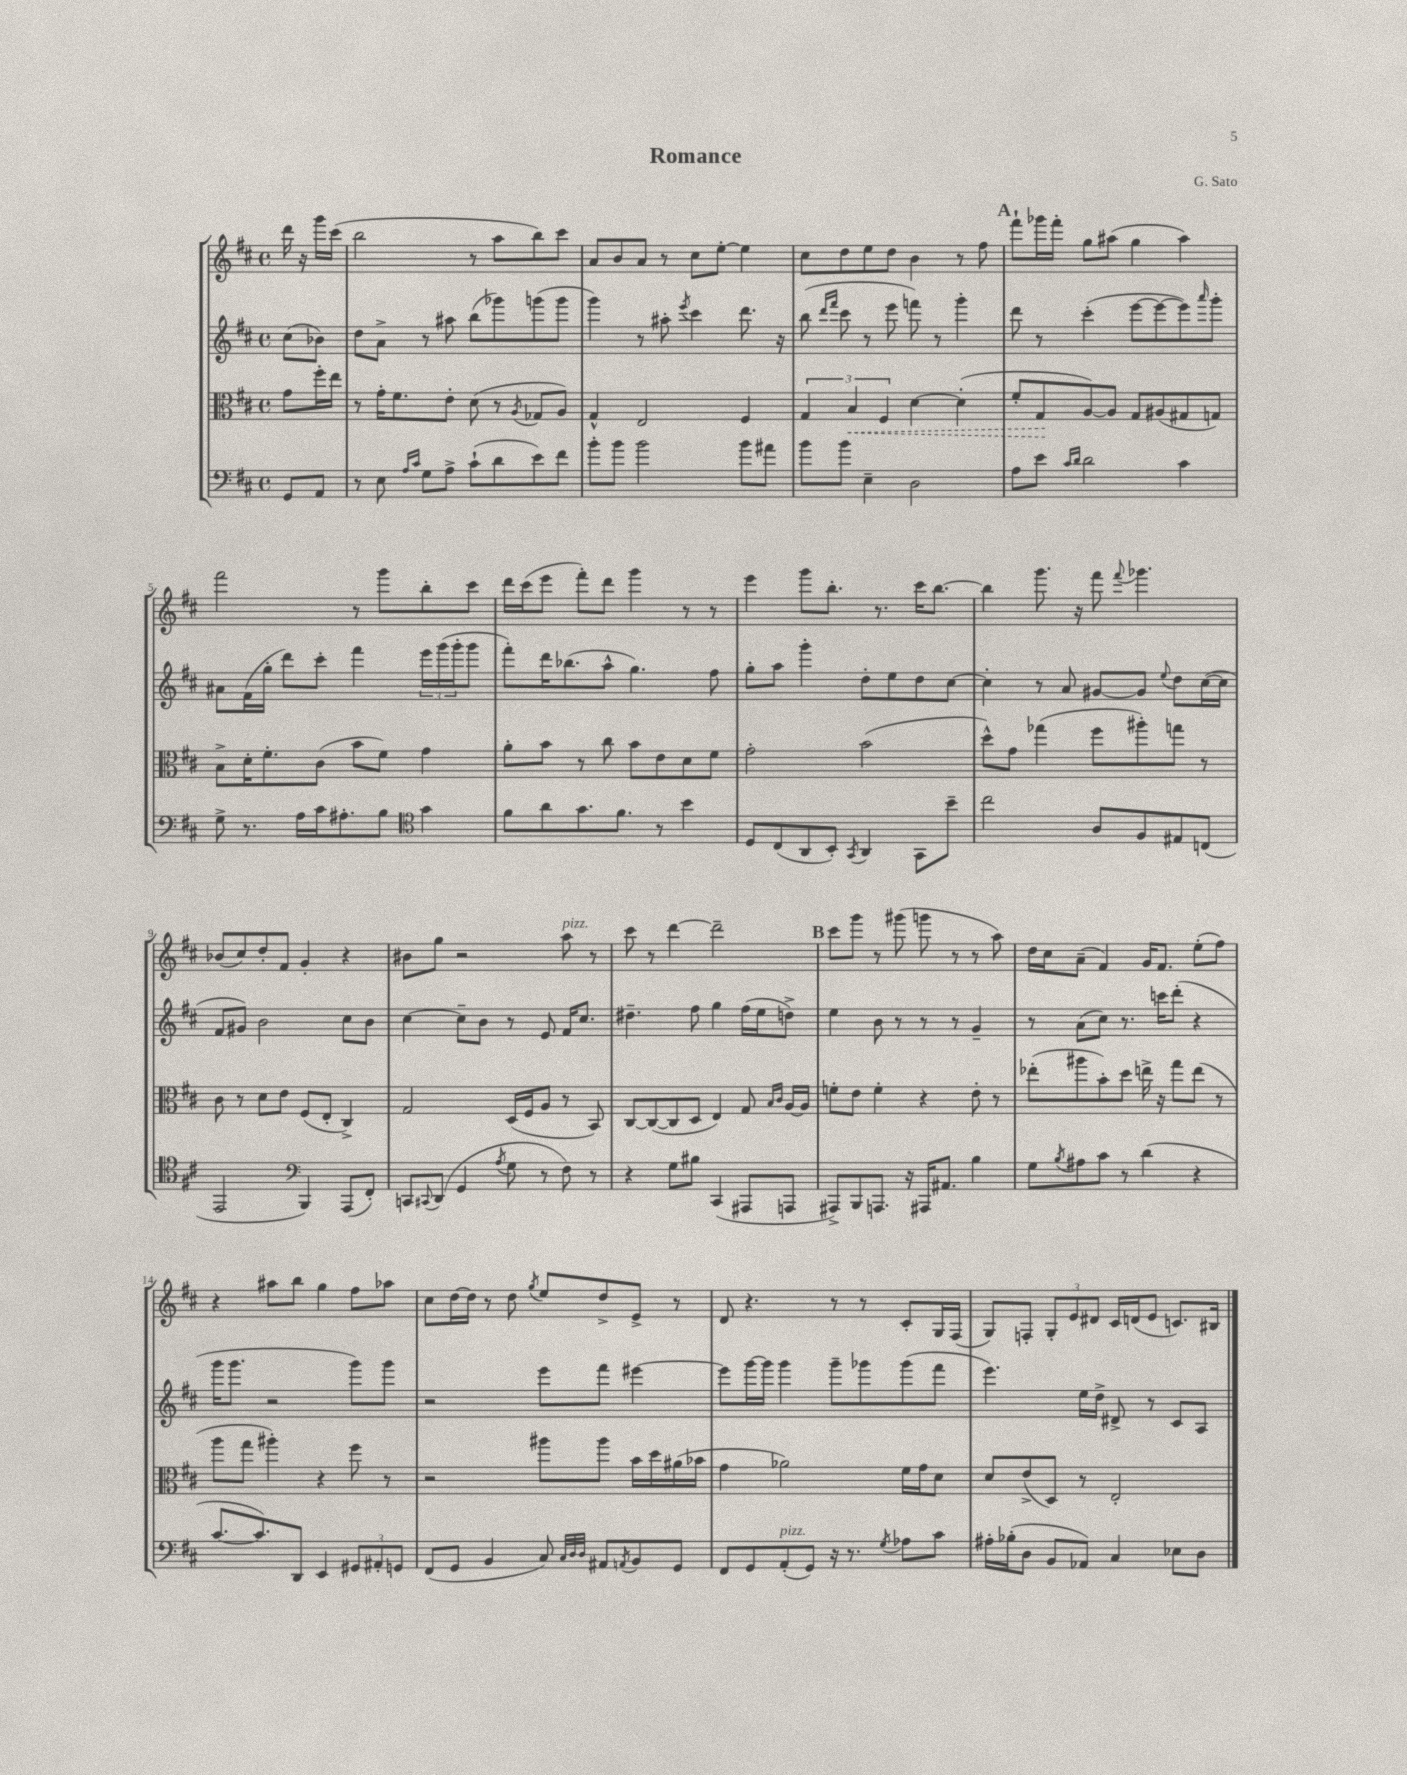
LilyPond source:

\header { title = "Romance" composer = "G. Sato" }
<<
\new StaffGroup <<
\new Staff = "s0" {
    \clef treble \key d \major \defaultTimeSignature \time 4/4 \partial 4
    d'''16 r16 g'''16 cis'''16( |
    b''2 r8 a''8 b''8) cis'''8 |
    a'8 b'8 a'8 r8 cis''8 e''8~-. e''4 |
    cis''8 d''8 e''8 d''8 b'4 r8 fis''8 |
    \mark \markup { \bold "A" } fis'''8-! ges'''16 fis'''16-. g''8 ais''8( g''4 ais''4) |
    fis'''2 r8 g'''8 b''8-. cis'''8 |
    d'''16 cis'''16( e'''8 fis'''8-.) d'''8 g'''4 r8 r8 |
    e'''4 g'''8 b''8.-. r8. cis'''16 b''8.~ |
    b''4 g'''8. r16 fis'''8 \appoggiatura { fis'''8 } ges'''4. |
    bes'8( cis''8) d''8-. fis'8 g'4-. r4 |
    bis'8 g''8 r2 a''8^\markup { \italic "pizz." } r8 |
    cis'''8 r8 d'''4~ d'''2-- |
    \mark \markup { \bold "B" } cis'''8 g'''8 r8 gis'''8( g'''8 r8 r8 a''8) |
    d''16 cis''16 a'8--( fis'4) g'16 fis'8. e''8-.( fis''8) |
    r4 ais''8 b''8 g''4 fis''8 aes''8 |
    cis''8 d''16~ d''16 r8 d''8 \acciaccatura { g''8 } e''8 d''8-> e'8-> r8 |
    d'8 r4. r8 r8 cis'8-. g16 fis16( |
    g8) f8-. \tuplet 3/2 { g8-. e'8 dis'8 } cis'16 d'16( e'8 c'8.) bis16 \bar "|." |
}
\new Staff = "s1" {
    \clef treble \key d \major \defaultTimeSignature \time 4/4 \partial 4
    cis''8( bes'8) |
    d''8 a'8-> r8 ais''8 b''8( ges'''8) g'''8( g'''8 |
    g'''4) r8 ais''8-. \acciaccatura { e'''8 } cis'''4 d'''8. r16 |
    b''8( \grace { d'''16 fis'''16 } cis'''8 r8 e'''8 f'''8) r8 g'''4-. |
    \mark \markup { \bold "A" } d'''8 r8 cis'''4-.( e'''8~ e'''8~ e'''8) \grace { a'''16 } g'''8-. |
    ais'8 fis'16( g''16-. d'''8) cis'''8-. fis'''4 \tuplet 3/2 { e'''16 g'''16( g'''16-. } g'''8 |
    fis'''8-.) d'''16 bes''8.( a''8-^ g''4.) fis''8 |
    g''8-. a''8 g'''4-. d''8-. e''8 d''8 cis''8~ |
    cis''4-. r8 a'8 gis'8~ gis'8 \appoggiatura { e''8 } d''8 cis''16~( cis''16 |
    fis'8 gis'8) b'2 cis''8 b'8 |
    cis''4~ cis''8-- b'8 r8 e'8 fis'16 cis''8. |
    dis''4.-- fis''8 g''4 fis''16( e''16 d''8->) |
    \mark \markup { \bold "B" } e''4 b'8 r8 r8 r8 g'4-- |
    r8 a'8( cis''8) r8. c'''16 d'''8-.( r4 |
    g'''16 g'''8. r2 g'''8) g'''8 |
    r2 e'''8 fis'''8 eis'''4~ |
    eis'''8 g'''16~ g'''16 g'''4 g'''8-- ges'''8 ges'''8( fis'''8 |
    e'''4.) e''16 d''16-> dis'8-> r8 cis'8 a8 \bar "|." |
}
\new Staff = "s2" {
    \clef alto \key d \major \defaultTimeSignature \time 4/4 \partial 4
    g'8 fis''16-. e''16 |
    r8 g'16-. fis'8. e'8-. d'8( r8 \acciaccatura { a8 } ges8 a8) |
    g4-^ e2 fis4 |
    \tuplet 3/2 { g4 \once \override Hairpin.style = #'dashed-line b4\< fis4 } d'4~ d'4-.( |
    \mark \markup { \bold "A" } fis'8-. g8\! a8~) a8 g8 ais8( gis8 g8) |
    b8-> d'16-. fis'8.-. cis'8( b'8 fis'8) g'4 |
    a'8-. b'8 r8 cis''8 b'8 e'8 d'8 fis'8 |
    g'2-. b'2( |
    d''8-^) g'8 ges''4( fis''8 ais''8-.) g''8 r8 |
    cis'8 r8 d'8 e'8 fis8( e8-. cis4->) |
    g2 d16( fis16 a8 r8 b,8) |
    cis8~ cis8~( cis8 d8 e4) g8 \grace { b16 cis'16 } a16~ a16 |
    \mark \markup { \bold "B" } f'8-. e'8 f'4-. r4 e'8-. r8 |
    ees''8-.( ais''8 b'8-.) d''8 e''16-> r16 g''8 e''8( r8 |
    a''8 g''8 ais''4-.) r4 fis''8 r8 |
    r2 ais''8 ais''8 b'16 d''16 ais'16( bes'16 |
    g'4 aes'2) fis'16 g'16 d'8 |
    d'8 e'8->( d8) r8 e2-. \bar "|." |
}
\new Staff = "s3" {
    \clef bass \key d \major \defaultTimeSignature \time 4/4 \partial 4
    g,8 a,8 |
    r8 e8 \grace { a16 cis'16 } g8 a8-> cis'8-!( d'8 e'8) fis'8 |
    b'8-. b'8 b'2 b'8 ais'8 |
    b'8 b'8 e4-- d2 |
    \mark \markup { \bold "A" } a8 e'8 \grace { cis'16 d'16 } d'2 cis'4 |
    g8-> r8. a16 cis'16 ais8.-. b8 \clef tenor g'4 |
    fis'8 a'8 g'8. fis'8. r8 b'4 |
    d8 cis8( a,8 b,8-.) \acciaccatura { g,8 } a,4 g,8 b'8-- |
    cis''2 a8 fis8 eis8 c8( |
    e,2 \clef bass b,,4) a,,8( fis,8-.) |
    c,8 \appoggiatura { cis,8 } d,8( g,4 \acciaccatura { a8 } g8 r8 fis8) r8 |
    r4 g8 bis8 cis,4( ais,,8 a,,8 |
    \mark \markup { \bold "B" } ais,,8->) b,,8 a,,8. r16 ais,,16 ais,8. b4 |
    g8 \acciaccatura { b8 } ais8 cis'8 r8 d'4( r4 |
    cis'8.~ cis'8.) d,8 e,4 \tuplet 3/2 { gis,8 ais,8-. g,8 } |
    fis,8( g,8 b,4 cis8) \grace { cis32 d32 d32 } ais,8 \acciaccatura { a,8 } b,8 g,8 |
    fis,8 g,8 a,8-.^\markup { \italic "pizz." }( g,8) r16 r8. \acciaccatura { g8 } aes8 cis'8 |
    ais16-. bes16-.( d8 b,8 aes,8) cis4 ees8 d8 \bar "|." |
}
>>
>>
